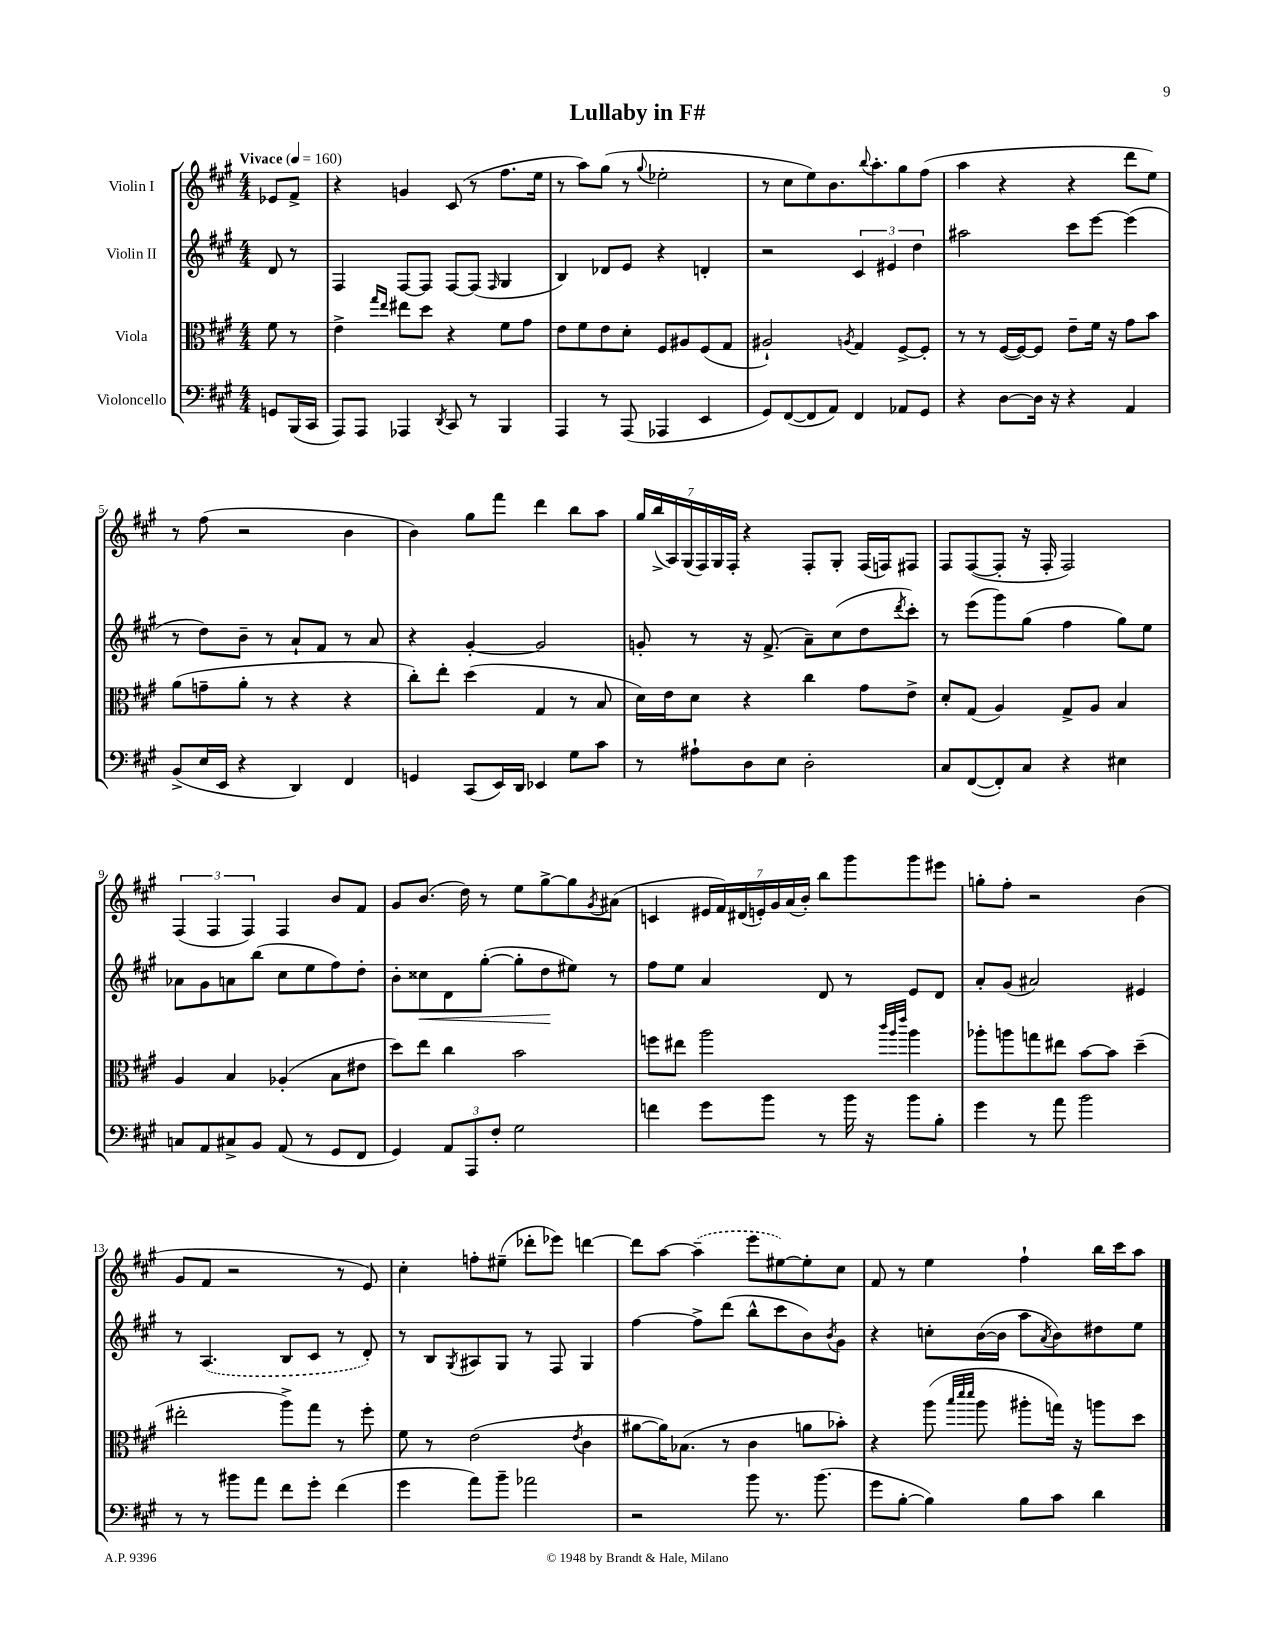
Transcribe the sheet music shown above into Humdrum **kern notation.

**kern	**kern	**kern	**kern
*staff4	*staff3	*staff2	*staff1
*clefF4	*clefC3	*clefG2	*clefG2
*k[f#c#g#]	*k[f#c#g#]	*k[f#c#g#]	*k[f#c#g#]
*M4/4	*M4/4	*M4/4	*M4/4
*MM160	*MM160	*MM160	*MM160
8GG	8f#	8d	8e-
(16BBB	8r	8r	8f#^
16CC#	.	.	.
=	=	=	=
8AAA)	4e^	4F#	4r
8AAA	.	.	.
.	16qqgg#	.	.
.	16qqee	.	.
4AAA-	8ee#	[8F#	4g
.	8dd	8F#]	.
8qDD	.	.	.
8CC#	4r	[8F#	(8c#
8r	.	(8F#]	8r
.	.	16qqF#	.
4BBB	8f#	4G#	8.ff#
.	8g#	.	.
.	.	.	16ee
=	=	=	=
4AAA	8e	4B)	8r
.	8f#	.	8aa)
8r	8e	8d-	(8gg#
(8AAA	8d'	8e	8r
.	.	.	8qqgg#
4AAA-	8F#	4r	2ee-'
.	8A#	.	.
4EE	(8F#	4d'	.
.	8G#	.	.
=	=	=	=
8GG#)	2A#`)	2r	8r
([8FF#	.	.	8cc#
8FF#]	.	.	8ee)
8AA)	.	.	8.b
.	8qA	.	.
4FF#	4G#	6c#	.
.	.	.	8qqbb
.	.	.	8.aa'
.	.	6e#	.
8AA-	[8F#^	.	8gg#
.	.	6dd	.
8GG#	8F#']	.	(8ff#
=	=	=	=
4r	8r	2aa#	4aa
.	8r	.	.
[8D	([16F#	.	4r
.	16F#_)	.	.
16D]	8F#]	.	.
16r	.	.	.
4r	8e~	8ccc#	4r
.	16f#	[8eee	.
.	16r	.	.
4AA	8g#	(4eee]	8ddd
.	8b	.	8ee)
=	=	=	=
(8BB^	(8a	8r	8r
16E	8g~	8dd)	(8ff#
16EE	.	.	.
4r	8a'	8b~	2r
.	8r	8r	.
4DD)	4r	8a`	.
.	.	8f#	.
4FF#	4r	8r	4b
.	.	8a	.
=	=	=	=
4GG	8cc#')	4r	4b)
.	8ee'	.	.
(8CC#	(4dd	[4g#'	8gg#
16EE)	.	.	8fff#
16DD	.	.	.
4EE-	4G#	2g#]	4ddd
8G#	8r	.	8bb
8c#	8B	.	8aa
=	=	=	=
8r	16d)	8g'	28gg#
.	.	.	(28bb^
.	16e	.	.
.	.	.	28A)
.	.	.	(28G#
8A#`	8d	8r	.
.	.	.	28F#)
.	.	.	28G#
.	.	.	28F#'
8D	4r	16r	4r
.	.	(8.f#^	.
8E	.	.	.
2D'	4cc#	8a~)	8F#'
.	.	(8cc#	8G#'
.	8g#	8dd	(16F#
.	.	.	16F)
.	.	8qddd	.
.	8e^	8ccc#')	8F#
=	=	=	=
8C#	8d'	8r	8F#
([8FF#	(8G#	(8eee	([8F#
8FF#'])	4A)	8ggg#)	8F#']
8C#	.	(8gg#	16r
.	.	.	16F#'
4r	8G#^	4ff#	2F#)
.	8A	.	.
4E#	4B	8gg#)	.
.	.	8ee	.
=	=	=	=
8C	4A	8a-	(6F#
8AA	.	8g#	.
.	.	.	6F#
8C#^	4B	8a	.
.	.	.	6F#)
8BB	.	(8bb	.
(8AA	(4A-'	8cc#	4F#
8r	.	8ee	.
8GG#	8B	8ff#)	8b
8FF#	8e#	8dd'	8f#
=	=	=	=
4GG#)	8dd)	8b'	8g#
.	8ee	8cc##	(8.b
12AA	4cc#	8d	.
.	.	.	16dd)
12AAA	.	.	.
.	.	([8gg#'	8r
12F#'	.	.	.
2G#	2b	8gg#']	8ee
.	.	8dd	[8gg#^
.	.	8ee#)	8gg#]
.	.	.	8qg#
.	.	8r	(8a#
=	=	=	=
4f	8ff	8ff#	4c
.	8ee#	8ee	.
8g#	2aa	4a	28e#
.	.	.	28f#)
.	.	.	(28d#
.	.	.	28e')
8b	.	.	.
.	.	.	28g#
.	.	.	(28a
.	.	.	28b')
8r	.	8d	8bb
16b	.	8r	8ggg#
16r	.	.	.
.	32qqccc#	.	.
.	32qqaa	.	.
.	32qqeee	.	.
8b	4aa	8e	8ggg#
8B'	.	8d	8eee#
=	=	=	=
4g#	8aa-'	8a'	8gg'
.	8aa	(8g#	8ff#'
8r	8gg	2a#)	2r
8a	8ee#	.	.
2b	[8b	.	.
.	8b]	.	.
.	(4dd~	4e#	(4b
=	=	=	=
8r	2ee#'	8r	8g#
8r	.	(4.A	8f#
8b#	.	.	2r
8a	.	.	.
8f#	8aa^)	8B	.
8g#'	8gg#	8c#	.
(4f#	8r	8r	8r
.	8ff#'	8d')	8e)
=	=	=	=
4g#	8f#	8r	4cc#'
.	8r	8B	.
.	.	8qG#	.
8a)	(2e	8A#	8ff'
8b~	.	8G#	(8ee#~
2a-	.	8r	8ddd-'
.	.	8F#	8eee-)
.	8qe	.	.
.	4c#	4G#	[4ddd
=	=	=	=
2r	[8a#	[4ff#	8ddd]
.	16a#])	.	[8aa
.	(8.B-	.	.
.	.	8ff#^]	(4aa~]
.	8r	(8ddd	.
8b	4c#	8bb^^	8eee
8.r	.	8ccc#	[8ee#)
.	8a	8b)	8ee#']
(8.b	.	.	.
.	.	8qb	.
.	8b-')	8g#	8cc#
=	=	=	=
8g#	4r	4r	8f#
[8B'	.	.	8r
4B])	(8aa	8cc'	4ee
.	32qqbb	.	.
.	32qqddd	.	.
.	32qqddd	.	.
.	8aa	([16b	.
.	.	16b]	.
8B	8aa#'	8aa	4ff#`
.	.	8qa	.
8c#	16gg)	8b)	.
.	16r	.	.
4d	8aa	8dd#	16bb
.	.	.	16ccc#
.	8dd	8ee	8aa
==	==	==	==
*-	*-	*-	*-
